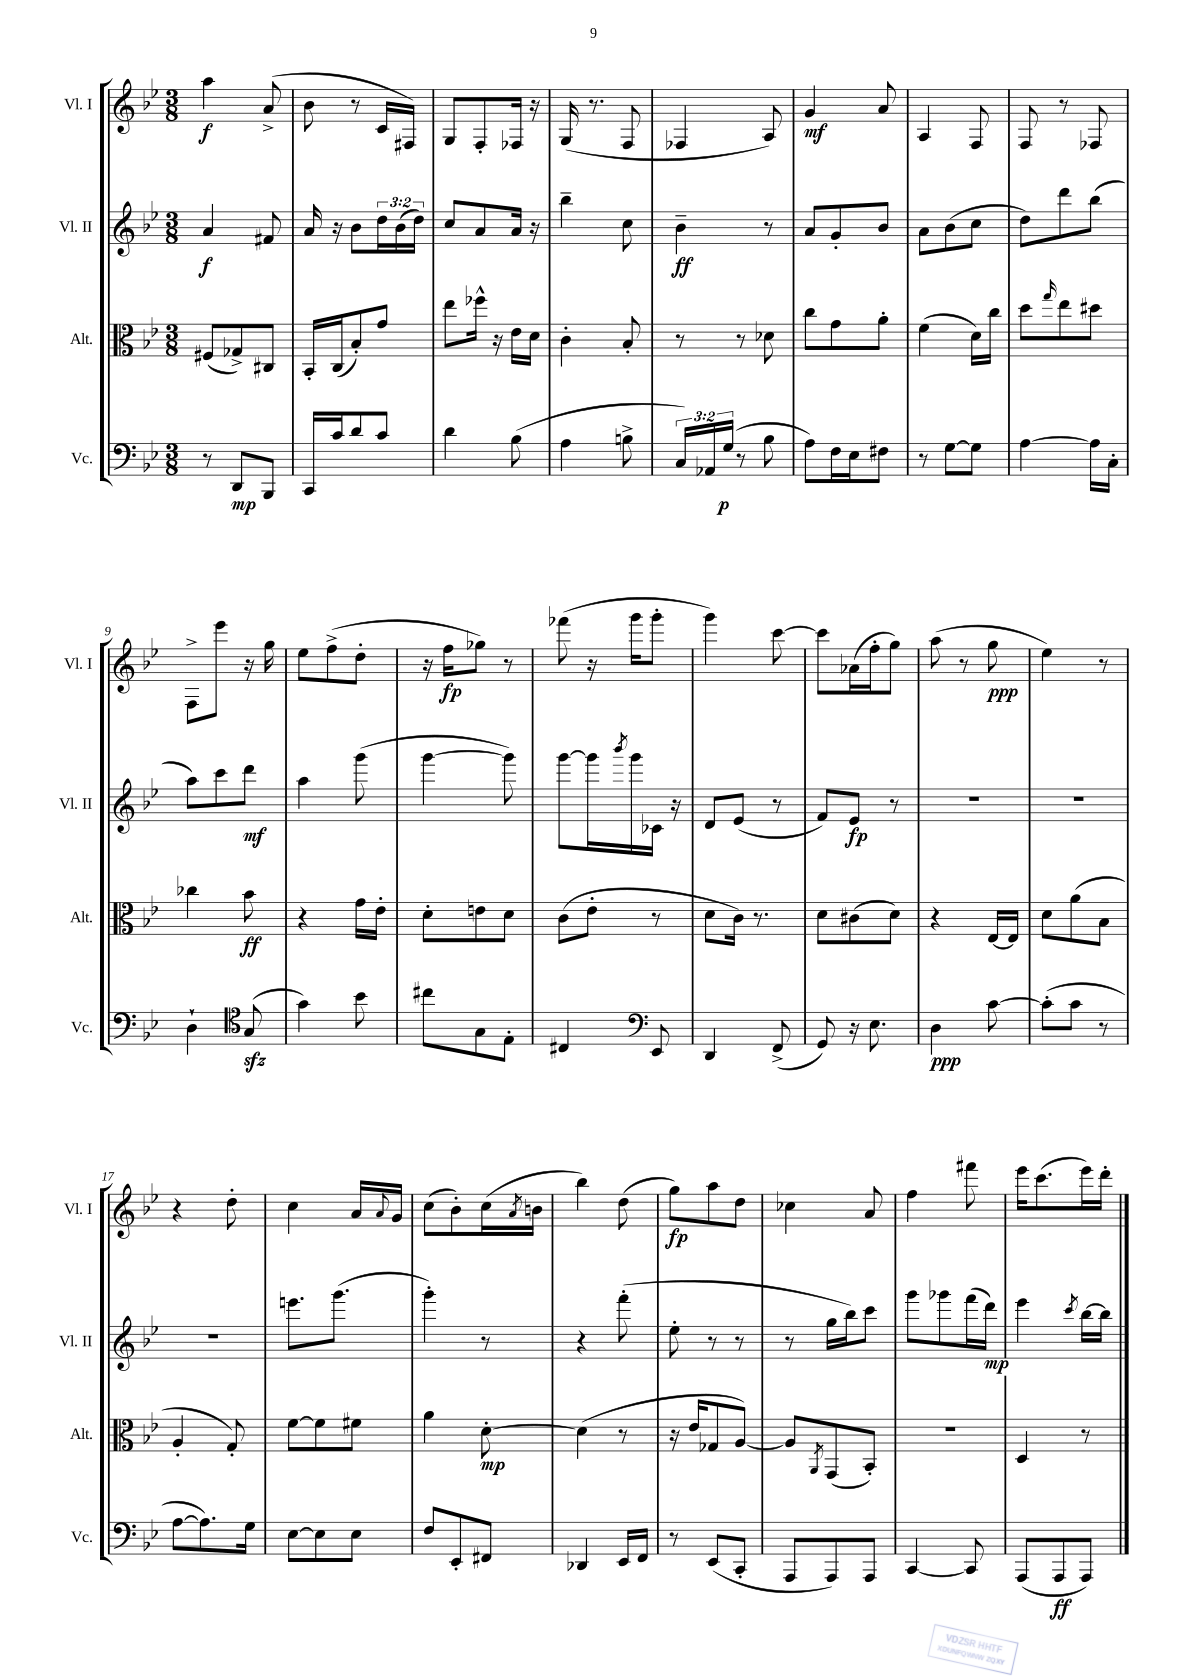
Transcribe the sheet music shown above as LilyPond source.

<<
\new StaffGroup <<
\new Staff = "s0" \with { instrumentName = "Vl. I" shortInstrumentName = "Vl. I" } {
    \clef treble \key bes \major \numericTimeSignature \time 3/8
    a''4\f a'8->( |
    bes'8 r8 c'16 fis16) |
    g8 f8-. fes16 r16 |
    g16( r8. f8 |
    fes4 a8) |
    g'4\mf a'8 |
    a4 f8 |
    f8 r8 fes8 |
    f8-> ees'''8 r16 g''16 |
    ees''8 f''8->( d''8-. |
    r16 f''16\fp ges''8) r8 |
    fes'''8( r16 g'''16 g'''8-. |
    g'''4) c'''8~ |
    c'''8 aes'16( f''16-. g''8) |
    a''8( r8 g''8\ppp |
    ees''4) r8 |
    r4 d''8-. |
    c''4 a'16 \appoggiatura { a'8 } g'16 |
    c''8( bes'8-.) c''16( \acciaccatura { a'8 } b'16 |
    bes''4) d''8( |
    g''8\fp) a''8 d''8 |
    ces''4 a'8 |
    f''4 fis'''8 |
    ees'''16 c'''8.( ees'''16) d'''16-. \bar "|." |
}
\new Staff = "s1" \with { instrumentName = "Vl. II" shortInstrumentName = "Vl. II" } {
    \clef treble \key bes \major \numericTimeSignature \time 3/8 \override Staff.TupletNumber.text = #tuplet-number::calc-fraction-text
    a'4\f fis'8 |
    a'16 r16 bes'8 \tuplet 3/2 { d''16 bes'16( d''16) } |
    c''8 a'8 a'16 r16 |
    bes''4-- c''8 |
    bes'4--\ff r8 |
    a'8 g'8-. bes'8 |
    a'8 bes'8( c''8 |
    d''8) d'''8 bes''8( |
    a''8) c'''8 d'''8\mf |
    a''4 g'''8( |
    g'''4~ g'''8) |
    g'''8~ g'''16 \acciaccatura { bes'''8 } g'''16 ces'16 r16 |
    d'8 ees'8( r8 |
    f'8) ees'8\fp r8 |
    R4. |
    R4. |
    R4. |
    e'''8. g'''8.( |
    g'''4-.) r8 |
    r4 f'''8-.( |
    ees''8-. r8 r8 |
    r8 g''16 bes''16) c'''8 |
    g'''8 ges'''8 f'''16( d'''16\mp) |
    ees'''4 \acciaccatura { c'''8 } bes''16~ bes''16 \bar "|." |
}
\new Staff = "s2" \with { instrumentName = "Alt." shortInstrumentName = "Alt." } {
    \clef alto \key bes \major \numericTimeSignature \time 3/8
    fis8( ges8->) cis8 |
    bes,16-. c16( bes8-.) g'8 |
    ees''8 fes''16-^ r16 ees'16 d'16 |
    c'4-. bes8-. |
    r8 r8 des'8 |
    c''8 g'8 a'8-. |
    f'4( d'16) c''16 |
    d''8 \grace { g''16 } ees''8 dis''8 |
    ces''4 bes'8\ff |
    r4 g'16 ees'16-. |
    d'8-. e'8 d'8 |
    c'8( ees'8-. r8 |
    d'8 c'16) r8. |
    d'8 cis'8( d'8) |
    r4 ees16~ ees16 |
    d'8 a'8( bes8 |
    a4-. g8-.) |
    f'8~ f'8 fis'8 |
    a'4 d'8~-.\mp |
    d'4( r8 |
    r16 ees'16 ges8 a8~) |
    a8 \acciaccatura { a,8 } g,8( bes,8-.) |
    R4. |
    d4 r8 \bar "|." |
}
\new Staff = "s3" \with { instrumentName = "Vc." shortInstrumentName = "Vc." } {
    \clef bass \key bes \major \numericTimeSignature \time 3/8 \override Staff.TupletNumber.text = #tuplet-number::calc-fraction-text
    r8 d,8\mp bes,,8 |
    c,16 c'16 d'8 c'8 |
    d'4 bes8( |
    a4 b8-> |
    \tuplet 3/2 { c16) aes,16 g16\p( } r8 bes8 |
    a8) f16 ees16 fis8 |
    r8 g8~ g8 |
    a4~ a16 c16-. |
    d4-! \clef tenor g8\sfz( |
    g'4) bes'8 |
    cis''8 g8 ees8-. |
    cis4 \clef bass ees,8 |
    d,4 f,8->( |
    g,8) r16 ees8. |
    d4\ppp c'8~ |
    c'8-.( c'8 r8 |
    a8~ a8.) g16 |
    ees8~ ees8 ees8 |
    f8 ees,8-. fis,8 |
    des,4 ees,16 f,16 |
    r8 ees,8( c,8-. |
    a,,8 a,,8) a,,8 |
    c,4~ c,8 |
    a,,8( a,,8\ff a,,8) \bar "|." |
}
>>
>>
